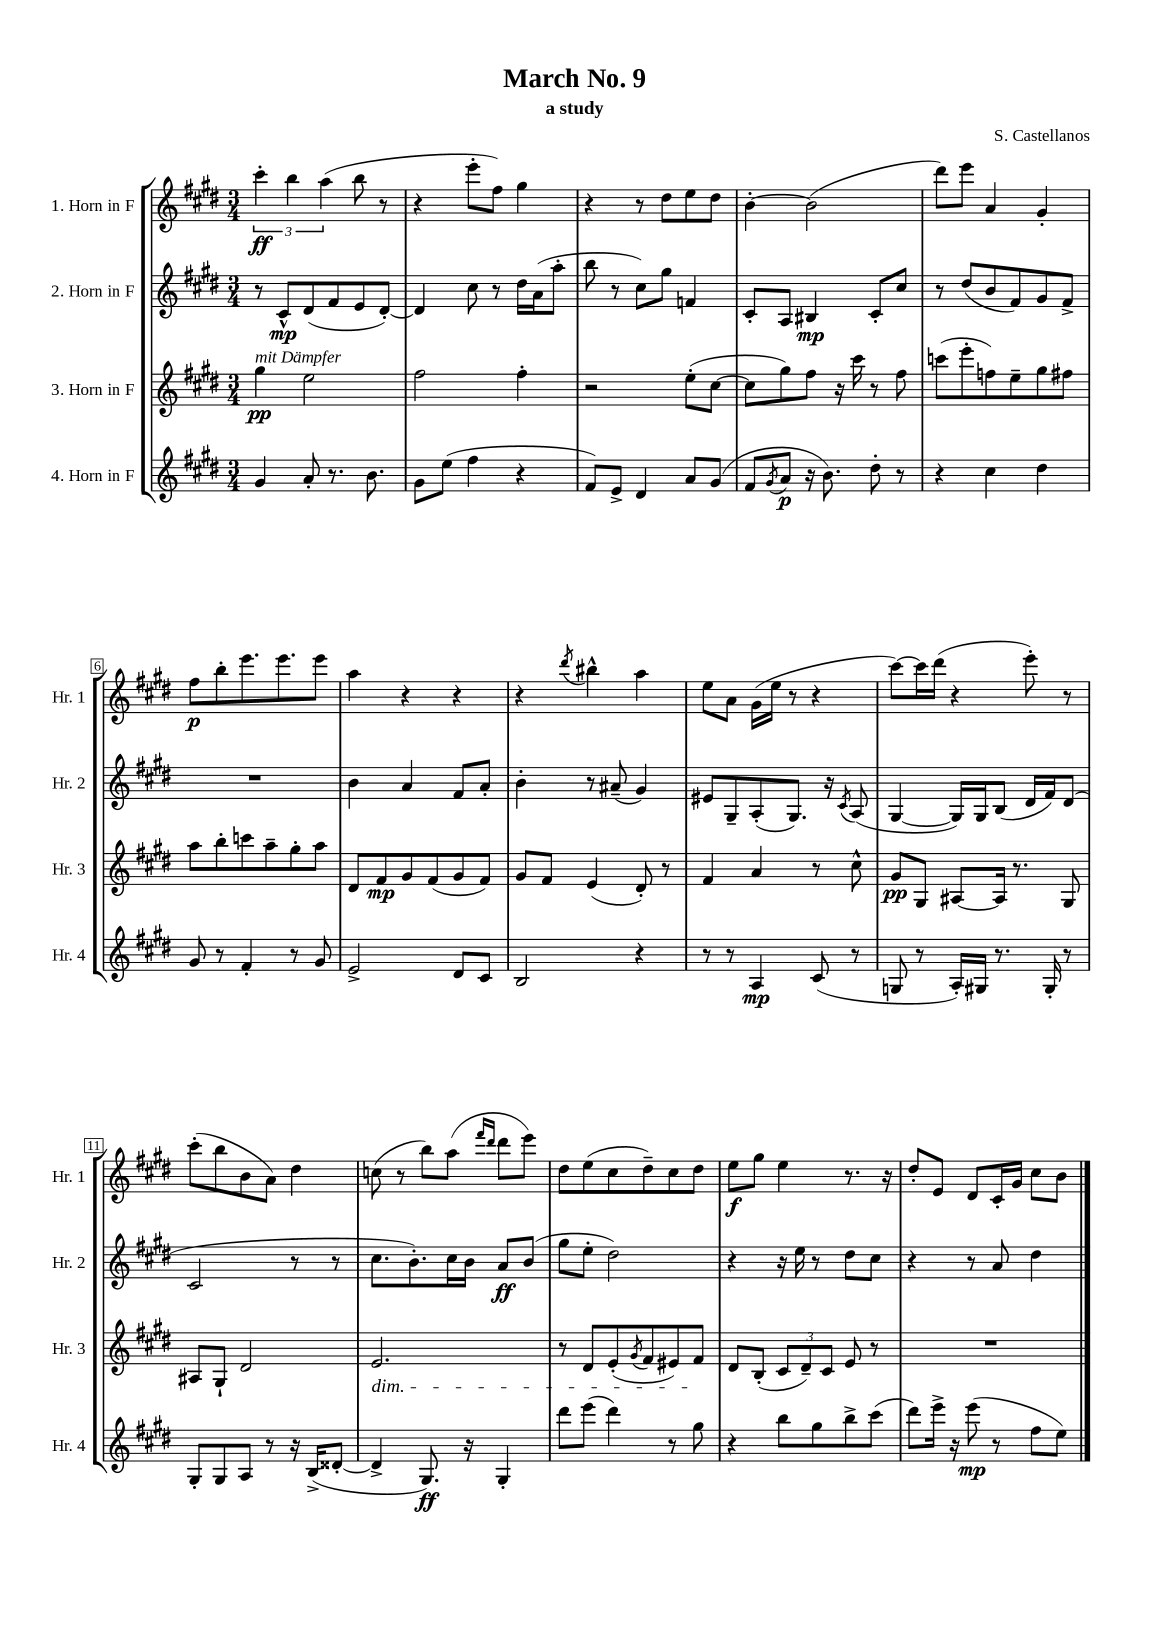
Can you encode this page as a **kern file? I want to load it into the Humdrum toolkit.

**kern	**dynam	**kern	**dynam	**kern	**dynam	**kern	**dynam
*part4	*part4	*part3	*part3	*part2	*part2	*part1	*part1
*staff4	*staff4	*staff3	*staff3	*staff2	*staff2	*staff1	*staff1
*I"4. Horn in F	*	*I"3. Horn in F	*	*I"2. Horn in F	*	*I"1. Horn in F	*
*I'Hr. 4	*	*I'Hr. 3	*	*I'Hr. 2	*	*I'Hr. 1	*
*clefG2	*	*clefG2	*	*clefG2	*	*clefG2	*
*k[f#c#g#d#]	*	*k[f#c#g#d#]	*	*k[f#c#g#d#]	*	*k[f#c#g#d#]	*
*M3/4	*	*M3/4	*	*M3/4	*	*M3/4	*
=1	=1	=1	=1	=1	=1	=1	=1
!	!	!LO:TX:a:i:t=mit Dämpfer	!	!	!	!	!
4g#/	.	4gg#\	pp	8r	.	6ccc#'\	ff
.	.	.	.	8c#^^/L	mp	.	.
.	.	.	.	.	.	6bb\	.
8a'/	.	2ee\	.	(8d#/	.	.	.
.	.	.	.	.	.	(6aa\	.
8.r	.	.	.	8f#/	.	.	.
.	.	.	.	8e/	.	8bb\	.
8.b\	.	.	.	.	.	.	.
.	.	.	.	[8d#'/J)	.	8r	.
=2	=2	=2	=2	=2	=2	=2	=2
8g#\L	.	2ff#\	.	4d#/]	.	4r	.
(8ee\J	.	.	.	.	.	.	.
4ff#\	.	.	.	8cc#\	.	8eee'\L	.
.	.	.	.	8r	.	8ff#\J)	.
4r	.	4ff#'\	.	16dd#\LL	.	4gg#\	.
.	.	.	.	(16a\J	.	.	.
.	.	.	.	8aa'\J	.	.	.
=3	=3	=3	=3	=3	=3	=3	=3
8f#/L)	.	2r	.	8bb\	.	4r	.
8e^/J	.	.	.	8r	.	.	.
4d#/	.	.	.	8cc#\L)	.	8r	.
.	.	.	.	8gg#\J	.	8dd#\L	.
8a/L	.	(8ee'\L	.	4fn/	.	8ee\	.
(8g#/J	.	[8cc#\J	.	.	.	8dd#\J	.
=4	=4	=4	=4	=4	=4	=4	=4
8f#/L	.	8cc#\L]	.	8c#'/L	.	[4b'\	.
8qg#/	.	.	.	.	.	.	.
8a/J	p	8gg#\)	.	8A/J	.	.	.
16r	.	8ff#\J	.	4B#X/	mp	(2b\]	.
8.b\)	.	.	.	.	.	.	.
.	.	16r	.	.	.	.	.
.	.	16ccc#\	.	.	.	.	.
8dd#'\	.	8r	.	8c#'/L	.	.	.
8r	.	8ff#\	.	8cc#/J	.	.	.
=5	=5	=5	=5	=5	=5	=5	=5
4r	.	(8cccn\L	.	8r	.	8ddd#\L)	.
.	.	8eee'\	.	(8dd#/L	.	8eee\J	.
4cc#\	.	8ffn\)	.	8b/	.	4a/	.
.	.	8ee~\	.	8f#/)	.	.	.
4dd#\	.	8gg#\	.	8g#/	.	4g#'/	.
.	.	8ff#X\J	.	8f#^/J	.	.	.
!!LO:LB:g=z
=6	=6	=6	=6	=6	=6	=6	=6
8g#/	.	8aa\L	.	2.r	.	8ff#\L	p
8r	.	8bb'\	.	.	.	8bb'\	.
4f#'/	.	8cccn\	.	.	.	8.eee\	.
.	.	8aa~\	.	.	.	.	.
.	.	.	.	.	.	8.eee\	.
8r	.	8gg#'\	.	.	.	.	.
8g#/	.	8aa\J	.	.	.	8eee\J	.
=7	=7	=7	=7	=7	=7	=7	=7
2e^/	.	8d#/L	.	4b\	.	4aa\	.
.	.	8f#/	mp	.	.	.	.
.	.	8g#/	.	4a/	.	4r	.
.	.	(8f#/	.	.	.	.	.
8d#/L	.	8g#/	.	8f#/L	.	4r	.
8c#/J	.	8f#/J)	.	8a'/J	.	.	.
=8	=8	=8	=8	=8	=8	=8	=8
2B/	.	8g#/L	.	4b'\	.	4r	.
.	.	8f#/J	.	.	.	.	.
.	.	.	.	.	.	8qddd#/	.
.	.	(4e/	.	8r	.	4bb#X^^\	.
.	.	.	.	(8a#X~/	.	.	.
4r	.	8d#'/)	.	4g#/)	.	4aa\	.
.	.	8r	.	.	.	.	.
=9	=9	=9	=9	=9	=9	=9	=9
8r	.	4f#/	.	8e#X/L	.	8ee\L	.
8r	.	.	.	8G#~/	.	8a\J	.
4A/	mp	4a/	.	(8A'/	.	(16g#\LL	.
.	.	.	.	.	.	16ee\JJ	.
.	.	.	.	8.G#/J)	.	8r	.
(8c#/	.	8r	.	.	.	4r	.
.	.	.	.	16r	.	.	.
.	.	.	.	8qc#/	.	.	.
8r	.	8cc#^^\	.	(8A/	.	.	.
=10	=10	=10	=10	=10	=10	=10	=10
8Gn/	.	8g#/L	pp	[4G#/	.	[8ccc#\L)	.
8r	.	8G#/J	.	.	.	16ccc#\L]	.
.	.	.	.	.	.	(16ddd#\JJ	.
16A'/LL)	.	[8A#X/L	.	16G#/LL])	.	4r	.
16G#X/JJ	.	.	.	16G#/J	.	.	.
8.r	.	16A#/Jk]	.	(8B/J	.	.	.
.	.	8.r	.	.	.	.	.
.	.	.	.	16d#/LL	.	8eee'\)	.
16G#'/	.	.	.	16f#/J)	.	.	.
8r	.	8G#/	.	(8d#/J	.	8r	.
!!LO:LB:g=z
=11	=11	=11	=11	=11	=11	=11	=11
8G#'/L	.	8A#X/L	.	2c#/	.	(8ccc#'\L	.
8G#/	.	8G#`/J	.	.	.	8bb\	.
8A/J	.	2d#/	.	.	.	8b\	.
8r	.	.	.	.	.	8a\J)	.
16r	.	.	.	8r	.	4dd#\	.
(16B^/KL	.	.	.	.	.	.	.
[8d##X'/J	.	.	.	8r	.	.	.
=12	=12	=12	=12	=12	=12	=12	=12
!	!	!LO:TX:b:i:t=dim.	!	!	!	!	!
4d##^/]	.	2.e/	.	8.cc#\L	.	(8ccn\	.
.	.	.	.	.	.	8r	.
.	.	.	.	8.b'\)	.	.	.
8.G#/)	ff	.	.	.	.	8bb\L)	.
.	.	.	.	16cc#\L	.	(8aa\J	.
16r	.	.	.	16b\JJ	.	.	.
.	.	.	.	.	.	16qqfff#/LL	.
.	.	.	.	.	.	16qqddd#/JJ	.
4G#'/	.	.	.	8a/L	ff	8ddd#\L	.
.	.	.	.	(8b/J	.	8eee\J)	.
=13	=13	=13	=13	=13	=13	=13	=13
8ddd#\L	.	8r	.	8gg#\L	.	8dd#\L	.
(8eee\J	.	8d#/L	.	8ee'\J	.	(8ee\	.
4ddd#\)	.	(8e'/	.	2dd#\)	.	8cc#\	.
.	.	8qg#/	.	.	.	.	.
.	.	8f#/	.	.	.	8dd#~\)	.
8r	.	8e#X/)	.	.	.	8cc#\	.
8gg#\	.	8f#/J	.	.	.	8dd#\J	.
=14	=14	=14	=14	=14	=14	=14	=14
4r	.	8d#/L	.	4r	.	8ee\L	f
.	.	(8B'/J	.	.	.	8gg#\J	.
8bb\L	.	12c#/L	.	16r	.	4ee\	.
.	.	.	.	16ee\	.	.	.
.	.	12d#~/)	.	.	.	.	.
8gg#\	.	.	.	8r	.	.	.
.	.	12c#/J	.	.	.	.	.
8bb^\	.	8e/	.	8dd#\L	.	8.r	.
(8ccc#\J	.	8r	.	8cc#\J	.	.	.
.	.	.	.	.	.	16r	.
=15	=15	=15	=15	=15	=15	=15	=15
8ddd#\L)	.	2.r	.	4r	.	8dd#'/L	.
16eee^\Jk	.	.	.	.	.	8e/J	.
16r	.	.	.	.	.	.	.
(8eee\	mp	.	.	8r	.	8d#/L	.
8r	.	.	.	8a/	.	16c#'/L	.
.	.	.	.	.	.	16g#/JJ	.
8ff#\L	.	.	.	4dd#\	.	8cc#\L	.
8ee\J)	.	.	.	.	.	8b\J	.
==	==	==	==	==	==	==	==
*-	*-	*-	*-	*-	*-	*-	*-
